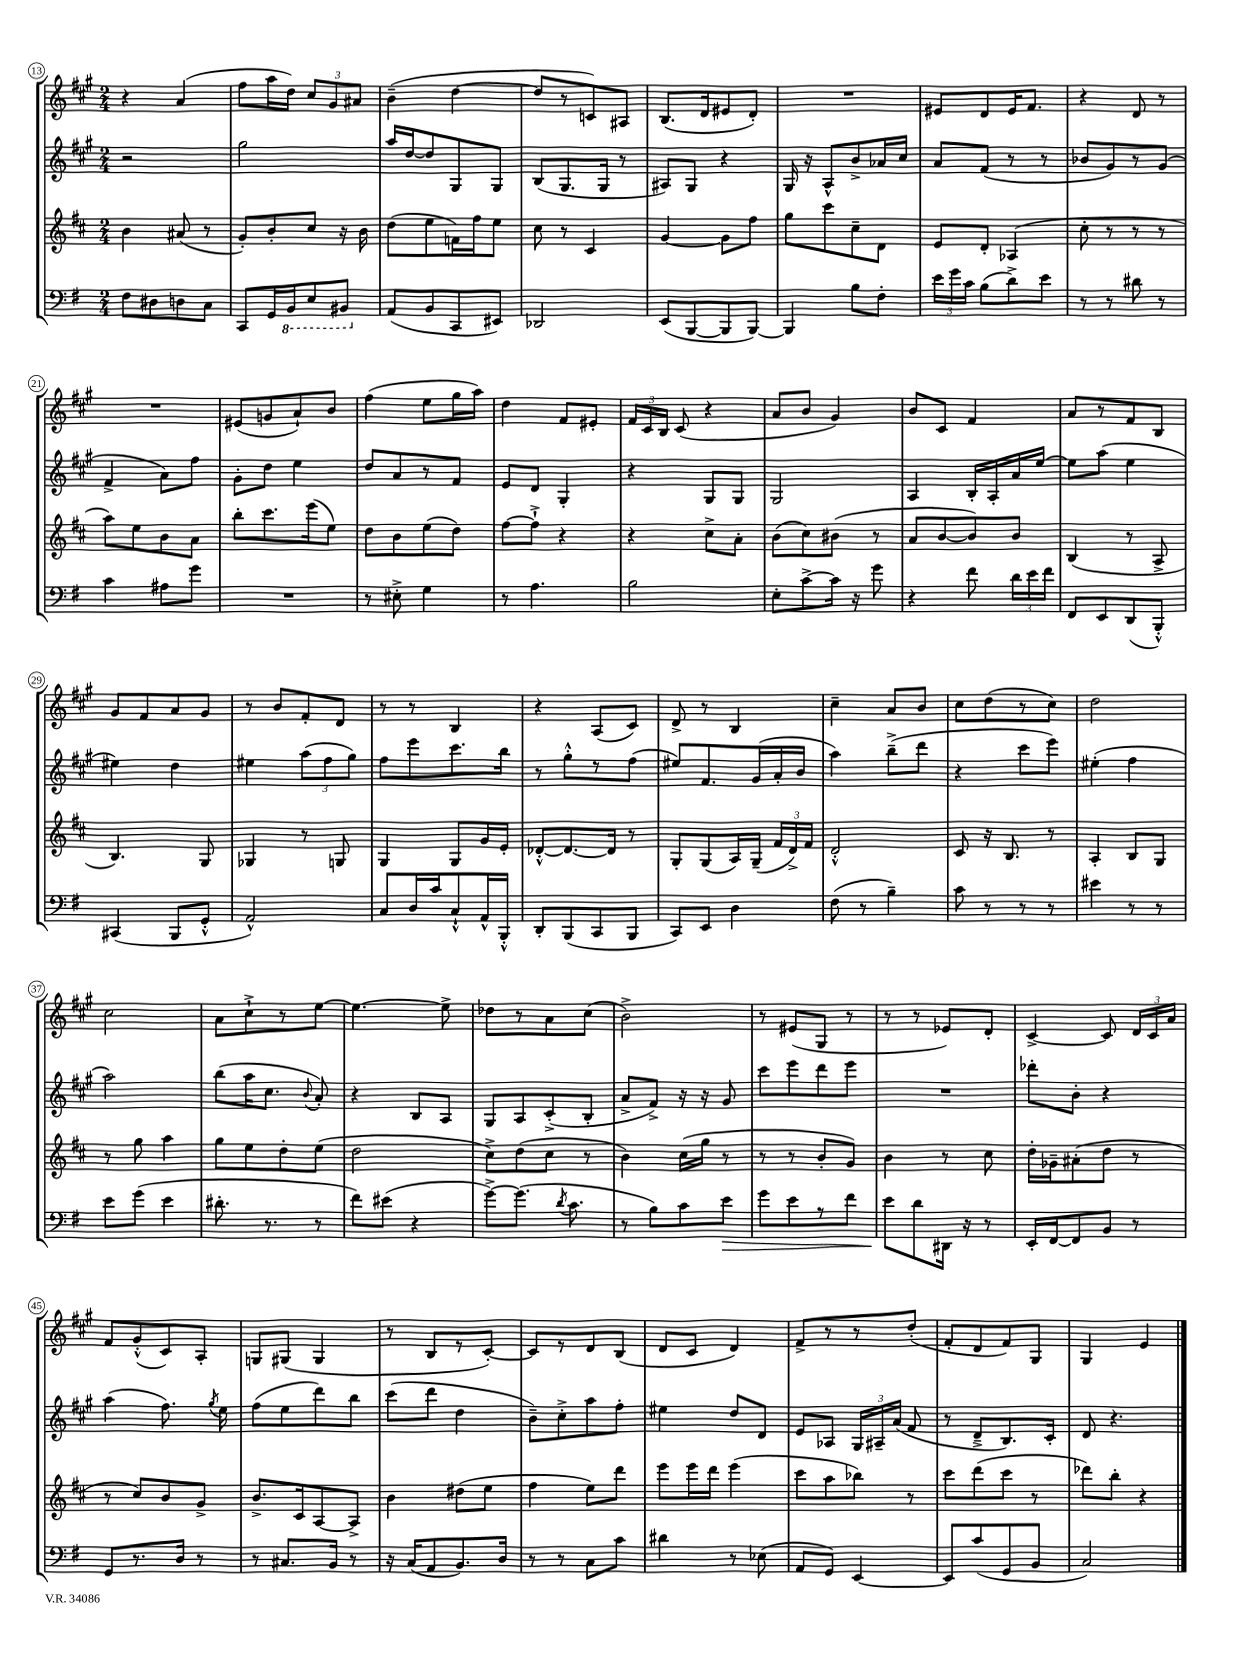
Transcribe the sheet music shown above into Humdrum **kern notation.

**kern	**kern	**kern	**kern
*staff4	*staff3	*staff2	*staff1
*clefF4	*clefG2	*clefG2	*clefG2
*k[f#]	*k[f#c#]	*k[f#c#g#]	*k[f#c#g#]
*M2/4	*M2/4	*M2/4	*M2/4
8F#\L	4b\	2r	4r
8D#\	.	.	.
8D\	(8a#/	.	(4a/
8C\J	8r	.	.
=	=	=	=
8CC/L	8g'/L)	2gg#\	8ff#\L
16GG/L	8b'/	.	16aa\L
16BBB/J	.	.	16dd\JJ)
8EE/	8cc#/J	.	12cc#/L
.	.	.	12g#/
8BBB#/J	16r	.	.
.	.	.	12a#/J
.	16b\	.	.
=	=	=	=
(8AA/L	(8dd\L	16aa/LL	(4b~\
.	.	[16dd/J	.
8BB/	8ee\	8dd/]	.
8CC/	16f\L)	8G#/	[4dd\
.	16ff#\J	.	.
8EE#/J)	8ee\J	8G#/J	.
=	=	=	=
2DD-/	8cc#\	(8B/L	8dd/]L
.	8r	8.G#/	8r
.	4c#/	.	8c/)
.	.	16G#/Jk	.
.	.	8r	8A#/J
=	=	=	=
(8EE/L	[4g/	8A#/L)	(8.B/L
[8BBB/	.	8G#/J	.
.	.	.	16d/k
8BBB/]	8g\]L	4r	8e#/
[8BBB/J)	8ff#\J	.	8d'/J)
=	=	=	=
4BBB/]	8gg\L	16G#/	2r
.	.	16r	.
.	8ccc#\	8A^^/L	.
8B\L	8cc#~\	8b^/	.
8F#'\J	8d\J	16a-/L	.
.	.	16cc#/JJ	.
=	=	=	=
24e\LL	8e/L	8a/L	8e#/L
24g\	.	.	.
24c\JJ	.	.	.
(8B\L	8d'/J	(8f#/J	8d/
8d^\)	(4A-/	8r	16e#/K
.	.	.	8.f#/J
8e\J	.	8r	.
=	=	=	=
8r	8cc#'\	8b-/L	4r
8r	8r	8g#/)	.
8d#\	8r	8r	8d/
8r	8r	(8g#/J	8r
=	=	=	=
4c\	8aa\L)	4f#^/	2r
.	8ee\	.	.
8A#\L	8b\	8a\L)	.
8g\J	8a\J	8ff#\J	.
=	=	=	=
2r	8bb'\L	8g#'\L	(8e#/L
.	8.ccc#\	8dd\J	8g/
.	.	4ee\	8a`/)
.	(16eee\k	.	.
.	8ee\J)	.	8b/J
=	=	=	=
8r	8dd\L	8dd/L	(4ff#\
8E#'^\	8b\	8a/	.
4G\	(8ee\	8r	8ee\L
.	8dd\J)	8f#/J	16gg#\L
.	.	.	16aa\JJ)
=	=	=	=
8r	[8ff#\L	8e/L	4dd\
4.A\	8ff#`^\]J	8d/J	.
.	4r	4G#'/	8f#/L
.	.	.	8e#'/J
=	=	=	=
2B\	4r	4r	24f#/LL
.	.	.	24c#/
.	.	.	24B/JJ
.	.	.	(8c#/
.	8cc#^\L	8G#/L	4r
.	8a'\J	8G#/J	.
=	=	=	=
8E'\L	(8b\L	2G#/	8a/L
[8c^\	8cc#\)	.	8b/J
16c\]Jk	(8b#\J	.	4g#/)
16r	.	.	.
8g\	8r	.	.
=	=	=	=
4r	8a/L	4A/	8b/L
.	[8b/	.	8c#/J
8f#\	8b/])	16B'/LL	4f#/
.	.	16A'/	.
24d\LL	8b/J	16a/	.
24e\	.	.	.
.	.	[16ee/JJ	.
24f#\JJ	.	.	.
=	=	=	=
8FF#/L	(4B/	8ee\]L	8a/L
8EE/	.	(8aa\J	8r
(8DD/	8r	4ee\	8f#/
8BBB'^^/J)	8A^/	.	8B/J
=	=	=	=
(4CC#/	4.B/)	4ee#\)	8g#/L
.	.	.	8f#/
8BBB/L	.	4dd\	8a/
8GG'^^/J	8G/	.	8g#/J
=	=	=	=
2AA^^/)	4G-/	4ee#\	8r
.	.	.	8b/L
.	8r	(12aa\L	8f#'/
.	.	12ff#\	.
.	8G/	.	8d/J
.	.	12gg#\J)	.
=	=	=	=
8C/L	4G/	8ff#\L	8r
16D/L	.	8eee\	8r
16c/J	.	.	.
8C`^^/	8G/L	8.ccc#\	4B/
16AA^^/L	16g/L	.	.
16BBB'^^/JJ	16e'/JJ	16bb\Jk	.
=	=	=	=
8DD'/L	[8d-'^^/L	8r	4r
(8BBB/	8.d-/_	8gg#'^^\L	.
8CC/	.	8r	(8A/L
.	16d-/]Jk	.	.
8BBB/J	8r	(8ff#\J	8c#/J)
=	=	=	=
8CC/L)	8G'/L	8ee#/L)	8d^/
8EE/J	(8G/	8.f#/	8r
4D\	16A/L)	.	4B/
.	(16G~/JJ	(16g#/L	.
.	24f#/LL	16a'/	.
.	24d^/)	.	.
.	.	16b/JJ	.
.	24f#/JJ	.	.
=	=	=	=
(8F#\	2d'^^/	4aa\)	4cc#~\
8r	.	.	.
4B~\)	.	(8bb~^\L	8a/L
.	.	8ddd\J	8b/J
=	=	=	=
8c\	8c#/	4r	8cc#\L
8r	16r	.	(8dd\
.	8.B/	.	.
8r	.	8ccc#\L	8r
8r	8r	8eee\J)	8cc#\J)
=	=	=	=
4e#\	4A'/	(4ee#'\	2dd\
8r	8B/L	4ff#\	.
8r	8G/J	.	.
=	=	=	=
8e\L	8r	2aa\)	2cc#\
(8g\J	8gg\	.	.
4e\	4aa\	.	.
=	=	=	=
8.d#'\	8gg\L	(8bb\L	8a\L
.	8ee\	16aa\K	8cc#`^\
8.r	.	8.cc#\J	.
.	8dd'\	.	8r
.	.	8qqb/	.
8r	(8ee\J	8a'/)	[8ee\J
=	=	=	=
8f#\L)	2dd\	4r	4.ee\_
(8e#\J	.	.	.
4r	.	8B/L	.
.	.	8A/J	8ee^\]
=	=	=	=
[8g^\L)	8cc#^\L)	8G#/L	8dd-\L
(8.g\]J	(8dd\	8A/	8r
.	8cc#\J	(8c#'^/	8a\
8qd/	.	.	.
8.c\	.	.	.
.	8r	8B'/J	(8cc#\J
=	=	=	=
8r	4b\)	8a^/L	2b^\)
8B\L)	.	8f#^/J)	.
8c\	(16cc#\LL	16r	.
.	16gg\JJ	16r	.
8e\J	8r	8g#/	.
=	=	=	=
8g\L	8r	8ccc#\L	8r
8e\	8r	8eee\	(8e#/L
8r	8b'/L	8ddd\	8G#/J
8f#\J	8g/J)	8eee\J	8r
=	=	=	=
8e\L	4b\	2r	8r
8d\	.	.	8r
16DD#\Jk	8r	.	8e-/L)
16r	.	.	.
8r	8cc#\	.	8d'/J
=	=	=	=
16EE'/LL	16dd'\LL	8ddd-'\L	[4c#^/
[16FF#/J	16g-~\J	.	.
8FF#/]	(8a#'\	8b'\J	.
8BB/J	8dd\J	4r	8c#/]
8r	8r	.	24d/LL
.	.	.	24c#/
.	.	.	24a/JJ
=	=	=	=
8GG/L	8r	(4aa\	8f#/L
8.r	8cc#/L)	.	(8g#'^^/
.	8b/	8.ff#\)	8c#/)
16D/Jk	.	.	.
8r	8g^/J	.	8A'/J
.	.	8qgg#/	.
.	.	16ee\	.
=	=	=	=
8r	8.b^/L	(8ff#\L	8G/L
8.C#/L	.	8ee\	(8G#/J
.	16c#/k	.	.
.	[8A/	8ddd\)	4G#/
16BB/Jk	.	.	.
8r	8A^/]J	8bb\J	.
=	=	=	=
16r	4b\	(8ccc#\L	8r
(16C/LK	.	.	.
8AA/	.	8ddd\J	8B/L
8.BB/)	(8dd#\L	4dd\	8r
.	8ee\J	.	[8c#'/J)
16D/Jk	.	.	.
=	=	=	=
8r	4ff#\	8b~\L)	8c#/]L
8r	.	8cc#'^\	8r
8C\L	8ee\L)	8aa\	8d/
8c\J	8ddd\J	8ff#'\J	(8B/J
=	=	=	=
4d#\	8eee\L	4ee#\	8d/L
.	16eee\L	.	8c#/J
.	16ddd\JJ	.	.
8r	(4eee\	8dd/L	4d/)
(8E-\	.	8d/J	.
=	=	=	=
8AA/L	8ccc#\L	8e/L	8f#^/L
8GG/J)	8aa\	8A-/J	8r
[4EE/	8bb-\J)	24G#/LL	8r
.	.	24A#~/	.
.	.	(24a/JJ	.
.	8r	8f#/	(8dd'/J
=	=	=	=
8EE/]L	8ccc#\L	8r	8f#'/L
(8c/	(8ddd\	8d~^/L	8d/
8GG/	8ccc#\J	8.B/)	8f#/)
8BB/J	8r	.	8G#/J
.	.	16c#'/Jk	.
=	=	=	=
2C/)	8ddd-\L)	8d/	4G#/
.	8bb'\J	4.r	.
.	4r	.	4e/
==	==	==	==
*-	*-	*-	*-
